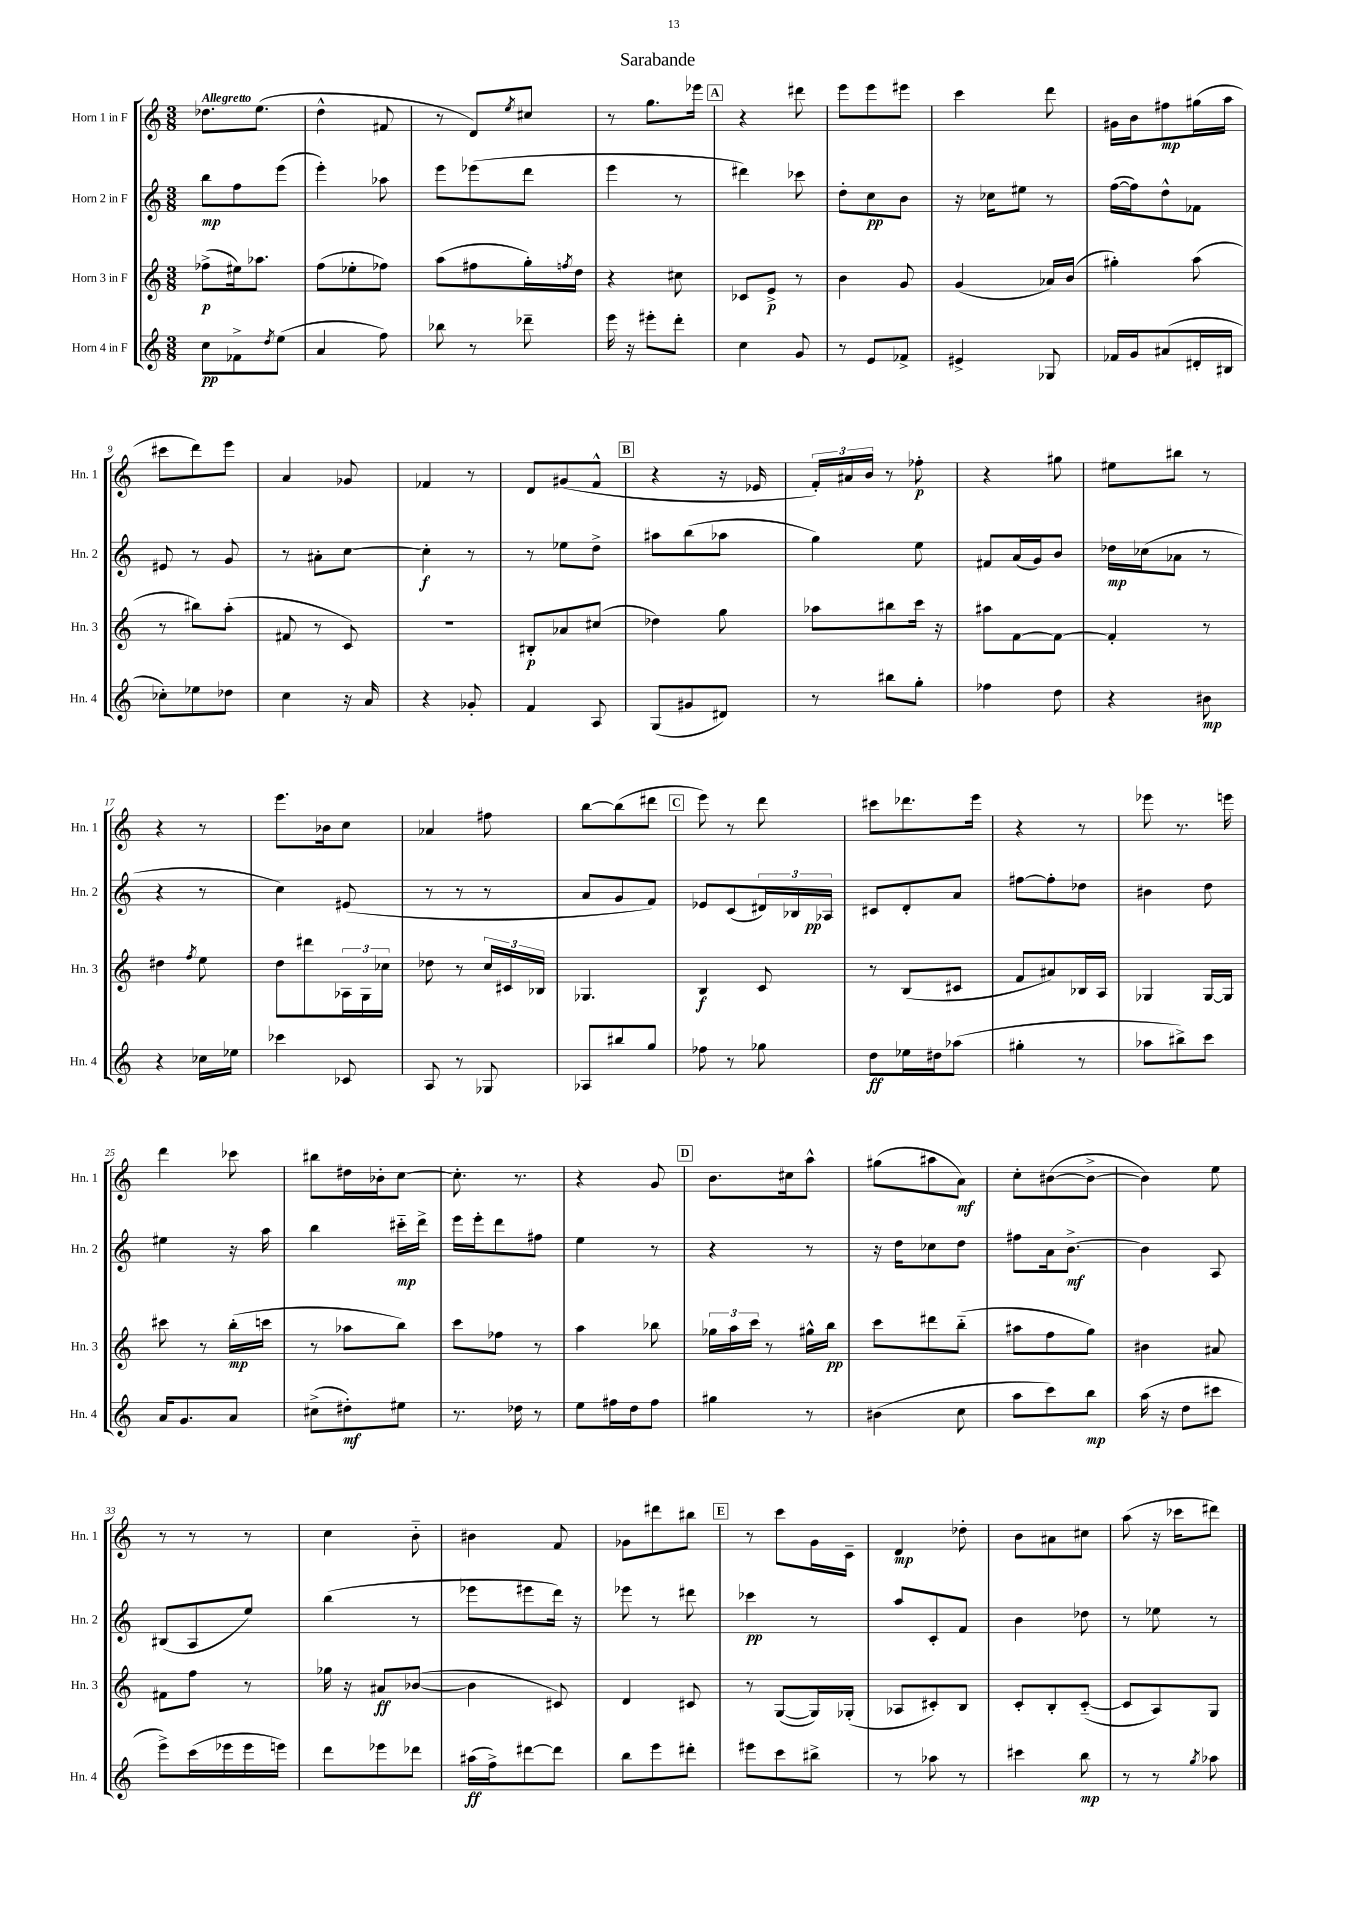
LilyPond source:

\header { title = "Sarabande" }
<<
\new StaffGroup <<
\new Staff = "s0" \with { instrumentName = "Horn 1 in F" shortInstrumentName = "Hn. 1" } {
    \clef treble \key c \major \numericTimeSignature \time 3/8 \tempo "Allegretto"
    des''8. e''8.( |
    d''4-^ fis'8 |
    r8 d'8) \acciaccatura { e''8 } cis''8 |
    r8 g''8. ees'''16 |
    \mark \markup { \box "A" } r4 dis'''8 |
    e'''8 e'''8 eis'''8 |
    c'''4 d'''8 |
    gis'16 b'16 fis''8\mp gis''16( a''16 |
    cis'''8 d'''8) e'''8 |
    a'4 ges'8 |
    fes'4 r8 |
    d'8 gis'8( f'8-^ |
    \mark \markup { \box "B" } r4 r16 ees'16 |
    \tuplet 3/2 { f'16-.) ais'16 b'16 } r8 fes''8-.\p |
    r4 gis''8 |
    eis''8 bis''8 r8 |
    r4 r8 |
    e'''8. bes'16 c''8 |
    aes'4 fis''8 |
    b''8~ b''8( dis'''8 |
    \mark \markup { \box "C" } e'''8) r8 d'''8 |
    cis'''8 des'''8. e'''16 |
    r4 r8 |
    ees'''8 r8. e'''16 |
    d'''4 ces'''8 |
    bis''8 dis''16 bes'16-. c''8~ |
    c''8.-. r8. |
    r4 g'8 |
    \mark \markup { \box "D" } b'8. cis''16 a''8-^ |
    gis''8( ais''8 a'8\mf) |
    c''8-. bis'8~( bis'8~-> |
    bis'4) e''8 |
    r8 r8 r8 |
    c''4 b'8-_ |
    bis'4 f'8 |
    ges'8 dis'''8 bis''8 |
    \mark \markup { \box "E" } r8 c'''8 g'16 c'16-- |
    d'4\mp des''8-. |
    b'8 ais'8 cis''8 |
    a''8( r16 ces'''16 dis'''8) \bar "|." |
}
\new Staff = "s1" \with { instrumentName = "Horn 2 in F" shortInstrumentName = "Hn. 2" } {
    \clef treble \key c \major \numericTimeSignature \time 3/8
    b''8\mp f''8 e'''8( |
    e'''4-.) aes''8 |
    e'''8 ees'''8( d'''8 |
    e'''4 r8 |
    \mark \markup { \box "A" } dis'''4) ces'''8 |
    d''8-. c''8\pp b'8 |
    r16 ces''16 eis''8 r8 |
    f''16~( f''16) d''8-^ fes'8 |
    eis'8 r8 g'8 |
    r8 ais'8-. c''8~ |
    c''4-.\f r8 |
    r8 ees''8 d''8-> |
    \mark \markup { \box "B" } ais''8 b''8( aes''8 |
    g''4) e''8 |
    fis'8 a'16( g'16) b'8 |
    des''16\mp ces''16( aes'8 r8 |
    r4 r8 |
    c''4) eis'8( |
    r8 r8 r8 |
    a'8 g'8 f'8) |
    \mark \markup { \box "C" } ees'8 c'8( \tuplet 3/2 { dis'16) bes16 aes16\pp } |
    cis'8 d'8-. a'8 |
    fis''8~ fis''8-. des''8 |
    bis'4 d''8 |
    eis''4 r16 a''16 |
    b''4 cis'''16-_\mp d'''16-> |
    e'''16 e'''16-. d'''8 fis''8 |
    e''4 r8 |
    \mark \markup { \box "D" } r4 r8 |
    r16 d''16 ces''8 d''8 |
    fis''8 a'16 b'8.~->\mf |
    b'4 a8 |
    bis8( a8 e''8) |
    b''4( r8 |
    ees'''8 eis'''8 d'''16) r16 |
    ees'''8 r8 dis'''8 |
    \mark \markup { \box "E" } ces'''4\pp r8 |
    a''8 c'8-. f'8 |
    b'4 des''8 |
    r8 ees''8 r8 \bar "|." |
}
\new Staff = "s2" \with { instrumentName = "Horn 3 in F" shortInstrumentName = "Hn. 3" } {
    \clef treble \key c \major \numericTimeSignature \time 3/8
    fes''8->\p( eis''16) aes''8. |
    f''8( ees''8-. fes''8) |
    a''8( fis''8 g''16-.) \acciaccatura { f''8 } d''16 |
    r4 cis''8 |
    \mark \markup { \box "A" } ces'8 e'8->\p r8 |
    b'4 g'8 |
    g'4( aes'16) b'16( |
    gis''4-.) a''8( |
    r8 bis''8) a''8-.( |
    fis'8 r8 c'8) |
    r4. |
    bis8-.\p aes'8 cis''8( |
    \mark \markup { \box "B" } des''4) g''8 |
    aes''8 bis''8 c'''16 r16 |
    ais''8 f'8~ f'8~ |
    f'4-. r8 |
    dis''4 \acciaccatura { f''8 } e''8 |
    d''8 dis'''8 \tuplet 3/2 { aes16 g16 ces''16 } |
    des''8 r8 \tuplet 3/2 { c''16 cis'16 bes16 } |
    ges4. |
    \mark \markup { \box "C" } b4\f c'8 |
    r8 b8( cis'8 |
    f'8 ais'8) bes16 a16 |
    ges4 ges16~ ges16 |
    cis'''8 r8 b''16-.\mp( c'''16 |
    r8 aes''8 b''8) |
    c'''8 fes''8 r8 |
    a''4 bes''8 |
    \mark \markup { \box "D" } \tuplet 3/2 { ges''16 a''16 c'''16 } r8 gis''16-^ b''16\pp |
    c'''8 dis'''8 b''8-_( |
    ais''8 f''8 g''8) |
    bis'4 ais'8 |
    fis'8 f''8 r8 |
    ges''16 r16 ais'8\ff bes'8~( |
    bes'4 cis'8) |
    d'4 cis'8 |
    \mark \markup { \box "E" } r8 g8~( g16) ges16-.( |
    aes8 cis'8-.) b8 |
    c'8-. b8-. c'8~-_( |
    c'8 a8) g8 \bar "|." |
}
\new Staff = "s3" \with { instrumentName = "Horn 4 in F" shortInstrumentName = "Hn. 4" } {
    \clef treble \key c \major \numericTimeSignature \time 3/8
    c''8\pp fes'8-> \acciaccatura { d''8 } e''8( |
    a'4 f''8) |
    bes''8 r8 des'''8-- |
    e'''16 r16 eis'''8-. d'''8-. |
    \mark \markup { \box "A" } c''4 g'8 |
    r8 e'8 fes'8-> |
    eis'4-> ges8 |
    fes'16 g'16 ais'8( dis'16-. bis16 |
    ces''8-.) ees''8 des''8 |
    c''4 r16 a'16 |
    r4 ges'8-. |
    f'4 a8 |
    \mark \markup { \box "B" } g8( gis'8 dis'8) |
    r8 bis''8 g''8-. |
    fes''4 d''8 |
    r4 bis'8\mp |
    r4 ces''16 ees''16 |
    ces'''4 ces'8 |
    a8 r8 ges8 |
    aes8 bis''8 g''8 |
    \mark \markup { \box "C" } fes''8 r8 ges''8 |
    d''8\ff ees''16 dis''16 aes''8( |
    gis''4-. r8 |
    aes''8 bis''8->) c'''8 |
    a'16 g'8. a'8 |
    cis''8->( dis''8-.\mf) eis''8 |
    r8. des''16 r8 |
    e''8 fis''16 d''16 fis''8 |
    \mark \markup { \box "D" } gis''4 r8 |
    bis'4( c''8 |
    a''8 c'''8) b''8\mp |
    a''16( r16 d''8 cis'''8 |
    e'''8->) c'''16( ees'''16 ees'''16 e'''16) |
    d'''8 ees'''8 des'''8 |
    ais''16\ff( f''16->) dis'''8~ dis'''8 |
    b''8 e'''8 dis'''8-. |
    \mark \markup { \box "E" } eis'''8 c'''8 bis''8-> |
    r8 aes''8 r8 |
    cis'''4 b''8\mp |
    r8 r8 \acciaccatura { g''8 } aes''8 \bar "|." |
}
>>
>>
